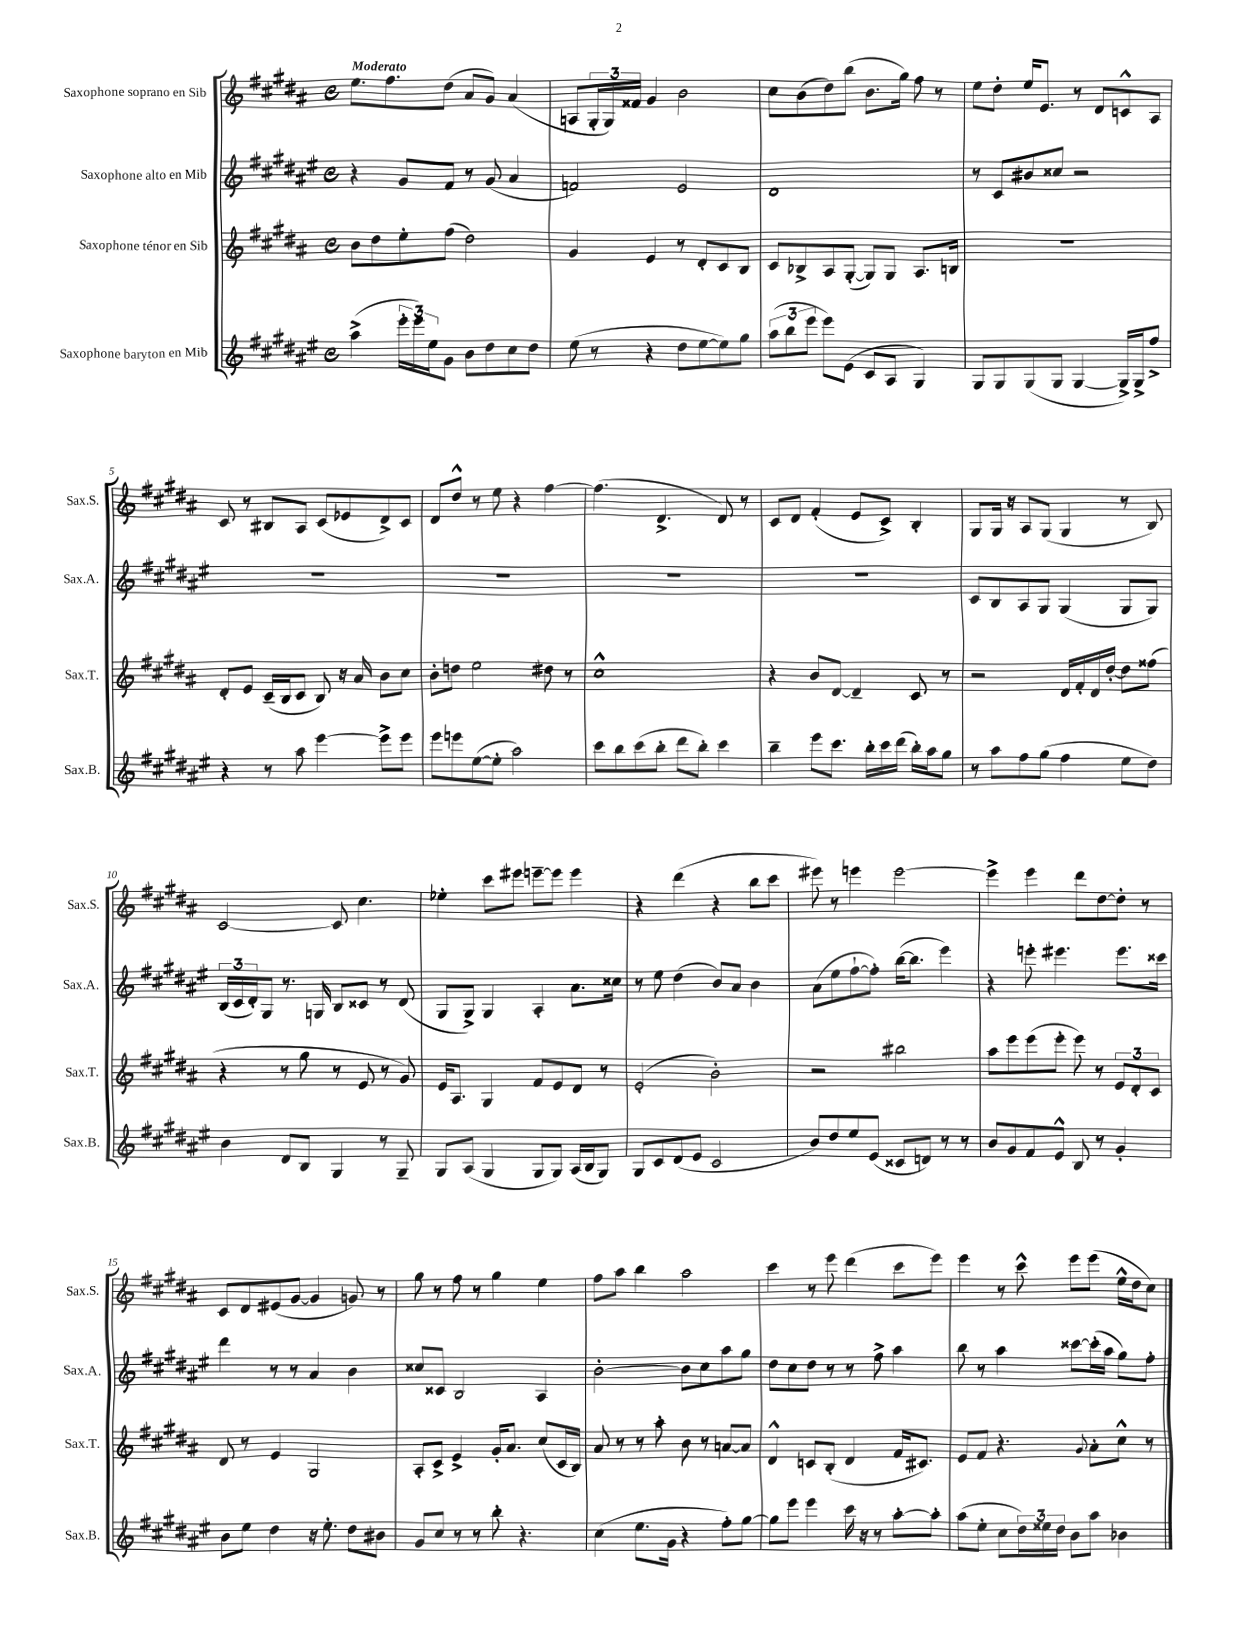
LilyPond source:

<<
\new StaffGroup <<
\new Staff = "s0" \with { instrumentName = "Saxophone soprano en Sib" shortInstrumentName = "Sax.S." } {
    \clef treble \key b \major \defaultTimeSignature \time 4/4 \tempo "Moderato"
    e''8. fis''8. dis''8( ais'8 gis'8) ais'4( |
    a8 \tuplet 3/2 { gis16-. gis16) fisis'16 } gis'4 b'2 |
    cis''8 b'8( dis''8) b''8( b'8. gis''16) fis''8 r8 |
    e''8 dis''8-. e''16 e'8. r8 dis'8 c'8-^ ais8 |
    cis'8 r8 bis8 ais8 cis'8( ees'8 dis'8->) cis'8 |
    dis'8 dis''8-^ r8 e''8 r4 fis''4~ |
    fis''4.( dis'4.-> dis'8) r8 |
    cis'8 dis'8 fis'4-.( e'8 cis'8->) b4-. |
    gis8 gis16 r16 ais8 gis8( gis4 r8 b8) |
    cis'2~ cis'8 cis''4. |
    ees''4-. cis'''8 eis'''8 e'''8~-- e'''8 e'''4 |
    r4 dis'''4( r4 b''8 cis'''8 |
    eis'''8) r8 e'''4 e'''2~ |
    e'''4-> e'''4 dis'''8 dis''8~ dis''8-. r8 |
    cis'8 dis'8 eis'8( gis'8~ gis'4 g'8) r8 |
    gis''8 r8 fis''8 r8 gis''4 e''4 |
    fis''8 ais''8 b''4 ais''2 |
    cis'''4 r8 e'''8 dis'''4( cis'''8 e'''8) |
    e'''4 r8 cis'''8-^ e'''8 e'''8( e''16-^ dis''16 cis''8) \bar "|." |
}
\new Staff = "s1" \with { instrumentName = "Saxophone alto en Mib" shortInstrumentName = "Sax.A." } {
    \clef treble \key fis \major \defaultTimeSignature \time 4/4
    r4 gis'8 fis'8 r8 gis'8( ais'4 |
    f'2) eis'2 |
    dis'1 |
    r8 cis'8 bis'8 cisis''8 r2 |
    R1 |
    R1 |
    R1 |
    R1 |
    cis'8 b8 ais8 gis8 gis4( gis8 gis8) |
    \tuplet 3/2 { b16( cis'16 dis'16-.) } gis8 r8. g16 b8 cisis'8 r8 dis'8( |
    gis8 gis8->) gis4 ais4-. ais'8. cisis''16 |
    r8 eis''8 dis''4( b'8) ais'8 b'4 |
    ais'8( eis''8 fis''8~-! fis''8-.) b''16~( b''8. eis'''4) |
    r4 e'''8-. eis'''4. eis'''8. cisis'''16 |
    dis'''4 r8 r8 ais'4 b'4 |
    cisis''8 cisis'8 b2 ais4 |
    b'2~-. b'8 cis''8 ais''8 gis''8 |
    dis''8 cis''8 dis''8 r8 r8 fis''8-> ais''4 |
    b''8 r8 ais''4 cisis'''8~ cisis'''16-.( ais''16 gis''8) fis''8-. \bar "|." |
}
\new Staff = "s2" \with { instrumentName = "Saxophone ténor en Sib" shortInstrumentName = "Sax.T." } {
    \clef treble \key b \major \defaultTimeSignature \time 4/4
    b'8 dis''8 e''8-. fis''8( dis''2) |
    gis'4 e'4 r8 dis'8-. cis'8 b8 |
    cis'8 bes8-> ais8 gis8~-.( gis8) gis8 ais8. b16 |
    R1 |
    dis'8-. e'8 cis'16--( b16 cis'8 b8) r16 ais'16 b'8 cis''8 |
    b'8-. d''8 e''2 dis''8 r8 |
    cis''1-^ |
    r4 b'8 dis'8~ dis'4-- cis'8 r8 |
    r2 dis'16 fis'16-. dis'16 dis''16~-. dis''8 fisis''8( |
    r4 r8 gis''8 r8 e'8 r8 gis'8) |
    e'16 ais8. gis4 fis'8 e'8 dis'8 r8 |
    e'2-.( b'2-.) |
    r2 bis''2 |
    ais''8 e'''8 e'''8( e'''8-. e'''8) r8 \tuplet 3/2 { e'8 dis'8-. cis'8 } |
    dis'8 r8 e'4 gis2 |
    ais8-. cis'8-> e'4-> gis'16-. ais'8. cis''8( cis'16 b16) |
    ais'8 r8 r8 ais''8-. b'8 r8 a'8~ a'8 |
    dis'4-^ c'8 b8-.( dis'4 fis'16 cis'8.) |
    e'8 fis'8 r4. \appoggiatura { gis'8 } ais'8-. cis''8-^ r8 \bar "|." |
}
\new Staff = "s3" \with { instrumentName = "Saxophone baryton en Mib" shortInstrumentName = "Sax.B." } {
    \clef treble \key fis \major \defaultTimeSignature \time 4/4
    ais''4->( \tuplet 3/2 { eis'''16-. eis'''16) eis''16 } gis'8 b'8 dis''8 cis''8 dis''8 |
    eis''8( r8 r4 dis''8 eis''8~ eis''8) gis''8 |
    \tuplet 3/2 { ais''8( b''8 eis'''8 } eis'''8) eis'8( cis'8 ais8 gis4) |
    gis8 gis8 gis8( gis8 gis4~ gis16->) gis16-> fis''8-> |
    r4 r8 ais''8 eis'''4~ eis'''8-> eis'''8 |
    eis'''8 e'''8 eis''8~( eis''8-. ais''2) |
    cis'''8 b''8 cis'''8( b''8-. dis'''8 b''8-.) cis'''4 |
    b''4-- eis'''8 cis'''8. b''16-. cis'''16 dis'''16( b''16-.) ais''16 gis''8 |
    r8 ais''8 fis''8 gis''8( fis''4 eis''8 dis''8) |
    b'4 dis'8 b8 gis4 r8 gis8-- |
    gis8 ais8( gis4 gis8 gis8) ais16( b16 gis8) |
    gis8 cis'8 dis'8( eis'8 cis'2 |
    b'8) dis''8 eis''8 eis'8( cisis'8 d'8) r8 r8 |
    b'8 gis'8 fis'8 eis'8-^ b8 r8 gis'4-. |
    b'8 eis''8 dis''4 r16 eis''8.-. dis''8 bis'8 |
    gis'8 cis''8 r8 r8 b''8-. r4. |
    cis''4( eis''8. gis'16 r4 fis''8-.) gis''8~ |
    gis''8 eis'''8 eis'''4 cis'''16 r16 r8 ais''8~-. ais''8-. |
    ais''8( eis''8-. cis''8 \tuplet 3/2 { dis''16) eisis''16 dis''16 } b'8 ais''8 bes'4 \bar "|." |
}
>>
>>
